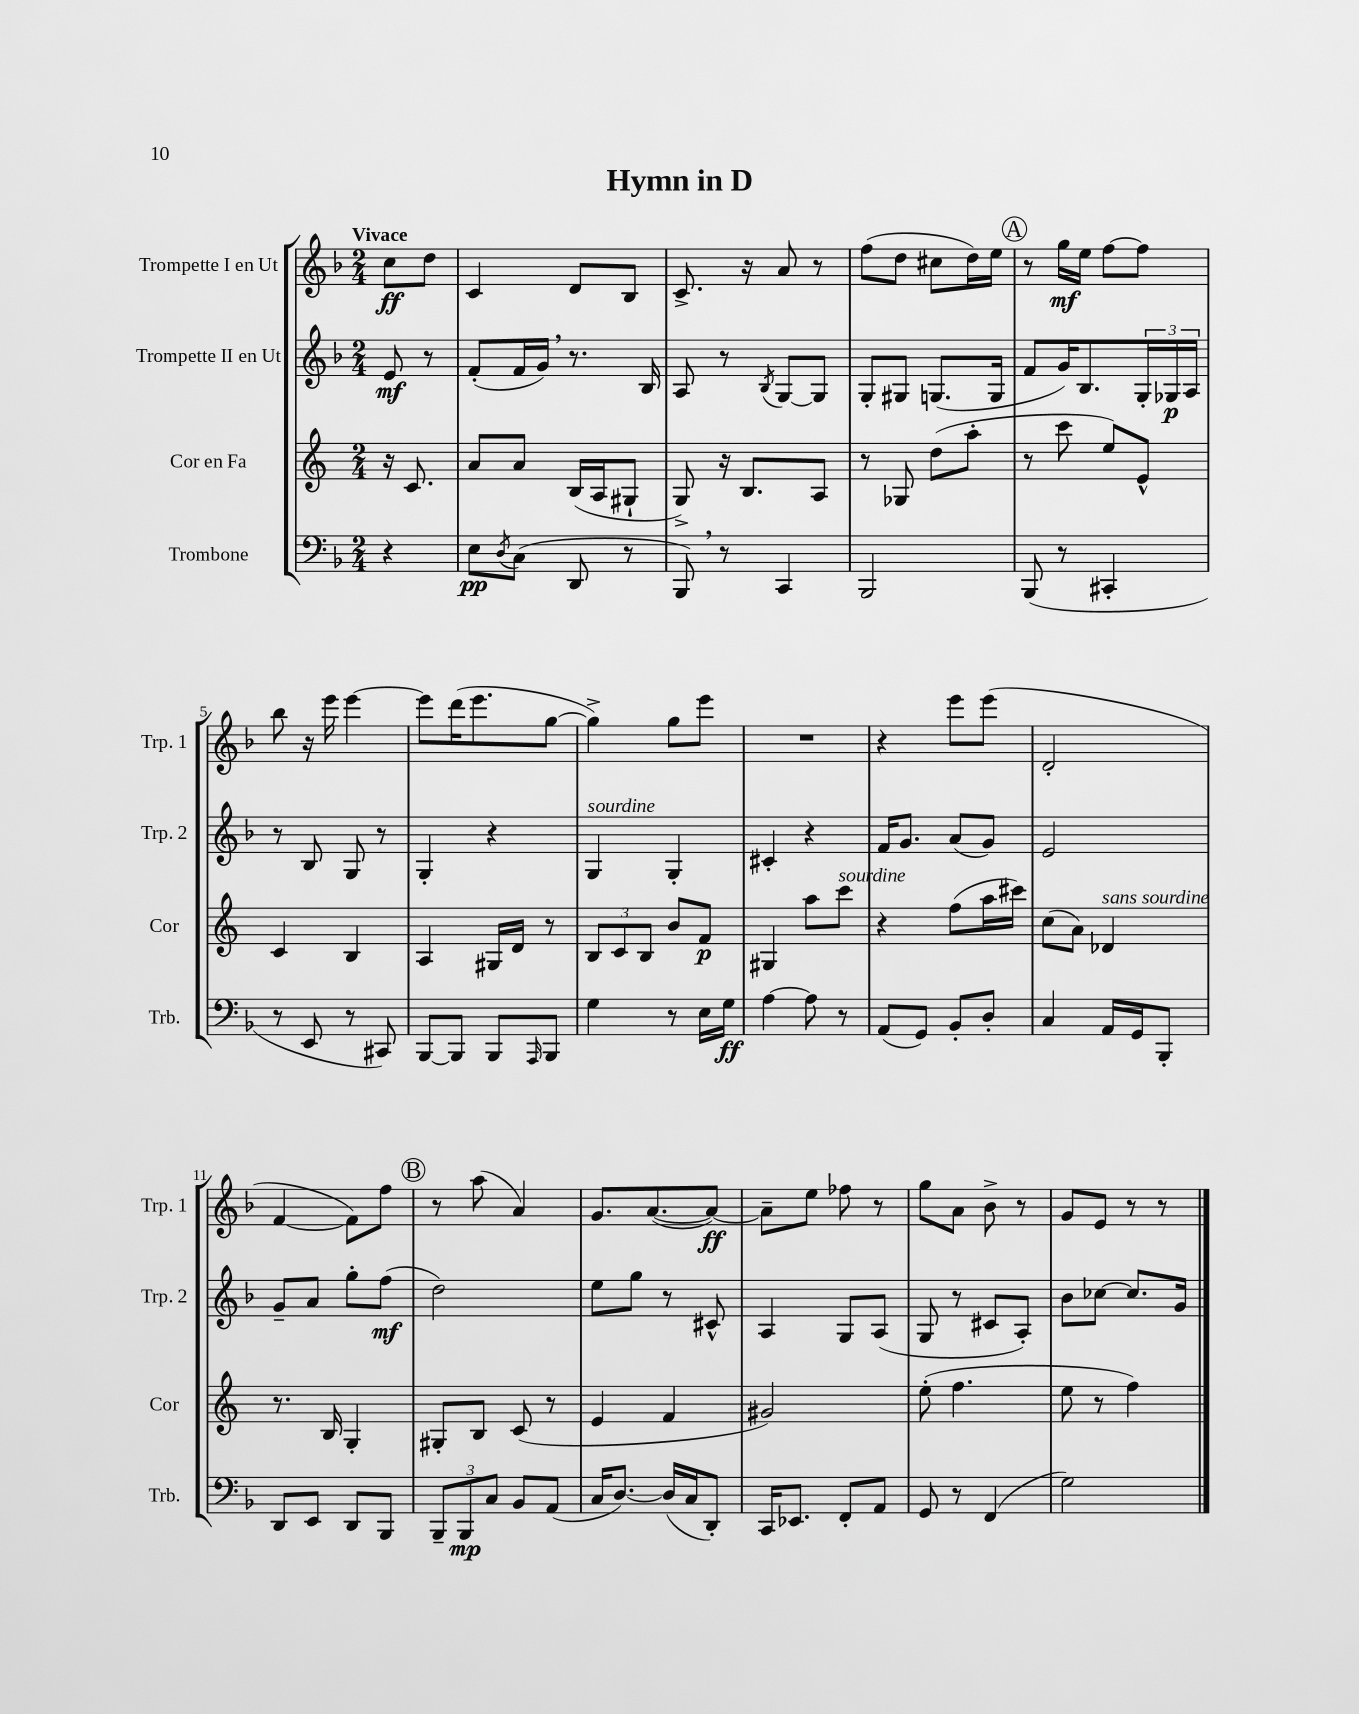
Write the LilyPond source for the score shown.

\header { title = "Hymn in D" }
<<
\new StaffGroup <<
\new Staff = "s0" \with { instrumentName = "Trompette I en Ut" shortInstrumentName = "Trp. 1" } {
    \clef treble \key f \major \numericTimeSignature \time 2/4 \partial 4 \tempo "Vivace"
    c''8\ff d''8 |
    c'4 d'8 bes8 |
    c'8.-> r16 a'8 r8 |
    f''8( d''8 cis''8 d''16) e''16 |
    \mark \markup { \circle "A" } r8 g''16\mf e''16 f''8~ f''8 |
    bes''8 r16 e'''16 e'''4~ |
    e'''8 d'''16( e'''8. g''8~ |
    g''4->) g''8 e'''8 |
    R2 |
    r4 e'''8 e'''8( |
    d'2-. |
    f'4~ f'8) f''8 |
    \mark \markup { \circle "B" } r8 a''8( a'4) |
    g'8. a'8.~( a'8~\ff) |
    a'8-- e''8 fes''8 r8 |
    g''8 a'8 bes'8-> r8 |
    g'8 e'8 r8 r8 \bar "|." |
}
\new Staff = "s1" \with { instrumentName = "Trompette II en Ut" shortInstrumentName = "Trp. 2" } {
    \clef treble \key f \major \numericTimeSignature \time 2/4 \partial 4
    e'8\mf r8 |
    f'8-.( f'16 g'16) \breathe r8. bes16 |
    a8 r8 \acciaccatura { bes8 } g8~ g8 |
    g8-. gis8 g8.( g16 |
    \mark \markup { \circle "A" } f'8 g'16) bes8. \tuplet 3/2 { g16-. ges16\p a16 } |
    r8 bes8 g8 r8 |
    g4-. r4 |
    g4^\markup { \italic "sourdine" } g4-. |
    cis'4-. r4 |
    f'16 g'8. a'8( g'8) |
    e'2 |
    g'8-- a'8 g''8-. f''8\mf( |
    \mark \markup { \circle "B" } d''2) |
    e''8 g''8 r8 cis'8-^ |
    a4 g8 a8( |
    g8 r8 cis'8 a8-.) |
    bes'8 ces''8~ ces''8. g'16 \bar "|." |
}
\new Staff = "s2" \with { instrumentName = "Cor en Fa" shortInstrumentName = "Cor" } {
    \clef treble \key c \major \numericTimeSignature \time 2/4 \partial 4
    r16 c'8. |
    a'8 a'8 b16( a16 gis8-! |
    g8->) r16 b8. a8 |
    r8 ges8 d''8( a''8-. |
    \mark \markup { \circle "A" } r8 c'''8 e''8) e'8-^ |
    c'4 b4 |
    a4 gis16 d'16 r8 |
    \tuplet 3/2 { b8 c'8 b8 } b'8 f'8\p |
    gis4 a''8 c'''8^\markup { \italic "sourdine" } |
    r4 f''8( a''16 cis'''16) |
    c''8( a'8) des'4^\markup { \italic "sans sourdine" } |
    r8. b16 g4-. |
    \mark \markup { \circle "B" } gis8-. b8 c'8( r8 |
    e'4 f'4 |
    gis'2) |
    e''8-.( f''4. |
    e''8 r8 f''4) \bar "|." |
}
\new Staff = "s3" \with { instrumentName = "Trombone" shortInstrumentName = "Trb." } {
    \clef bass \key f \major \numericTimeSignature \time 2/4 \partial 4
    r4 |
    e8\pp \acciaccatura { d8 } c8( d,8 r8 |
    bes,,8) \breathe r8 c,4 |
    bes,,2 |
    \mark \markup { \circle "A" } bes,,8( r8 cis,4-. |
    r8 e,8 r8 cis,8) |
    bes,,8~ bes,,8 bes,,8 \grace { a,,16 } bes,,8 |
    g4 r8 e16 g16\ff |
    a4~ a8 r8 |
    a,8( g,8) bes,8-. d8-. |
    c4 a,16 g,16 bes,,8-. |
    d,8 e,8 d,8 bes,,8 |
    \mark \markup { \circle "B" } \tuplet 3/2 { bes,,8-- bes,,8\mp c8 } bes,8 a,8( |
    c16 d8.~) d16( c16 d,8-.) |
    c,16 ees,8. f,8-. a,8 |
    g,8 r8 f,4( |
    g2) \bar "|." |
}
>>
>>
